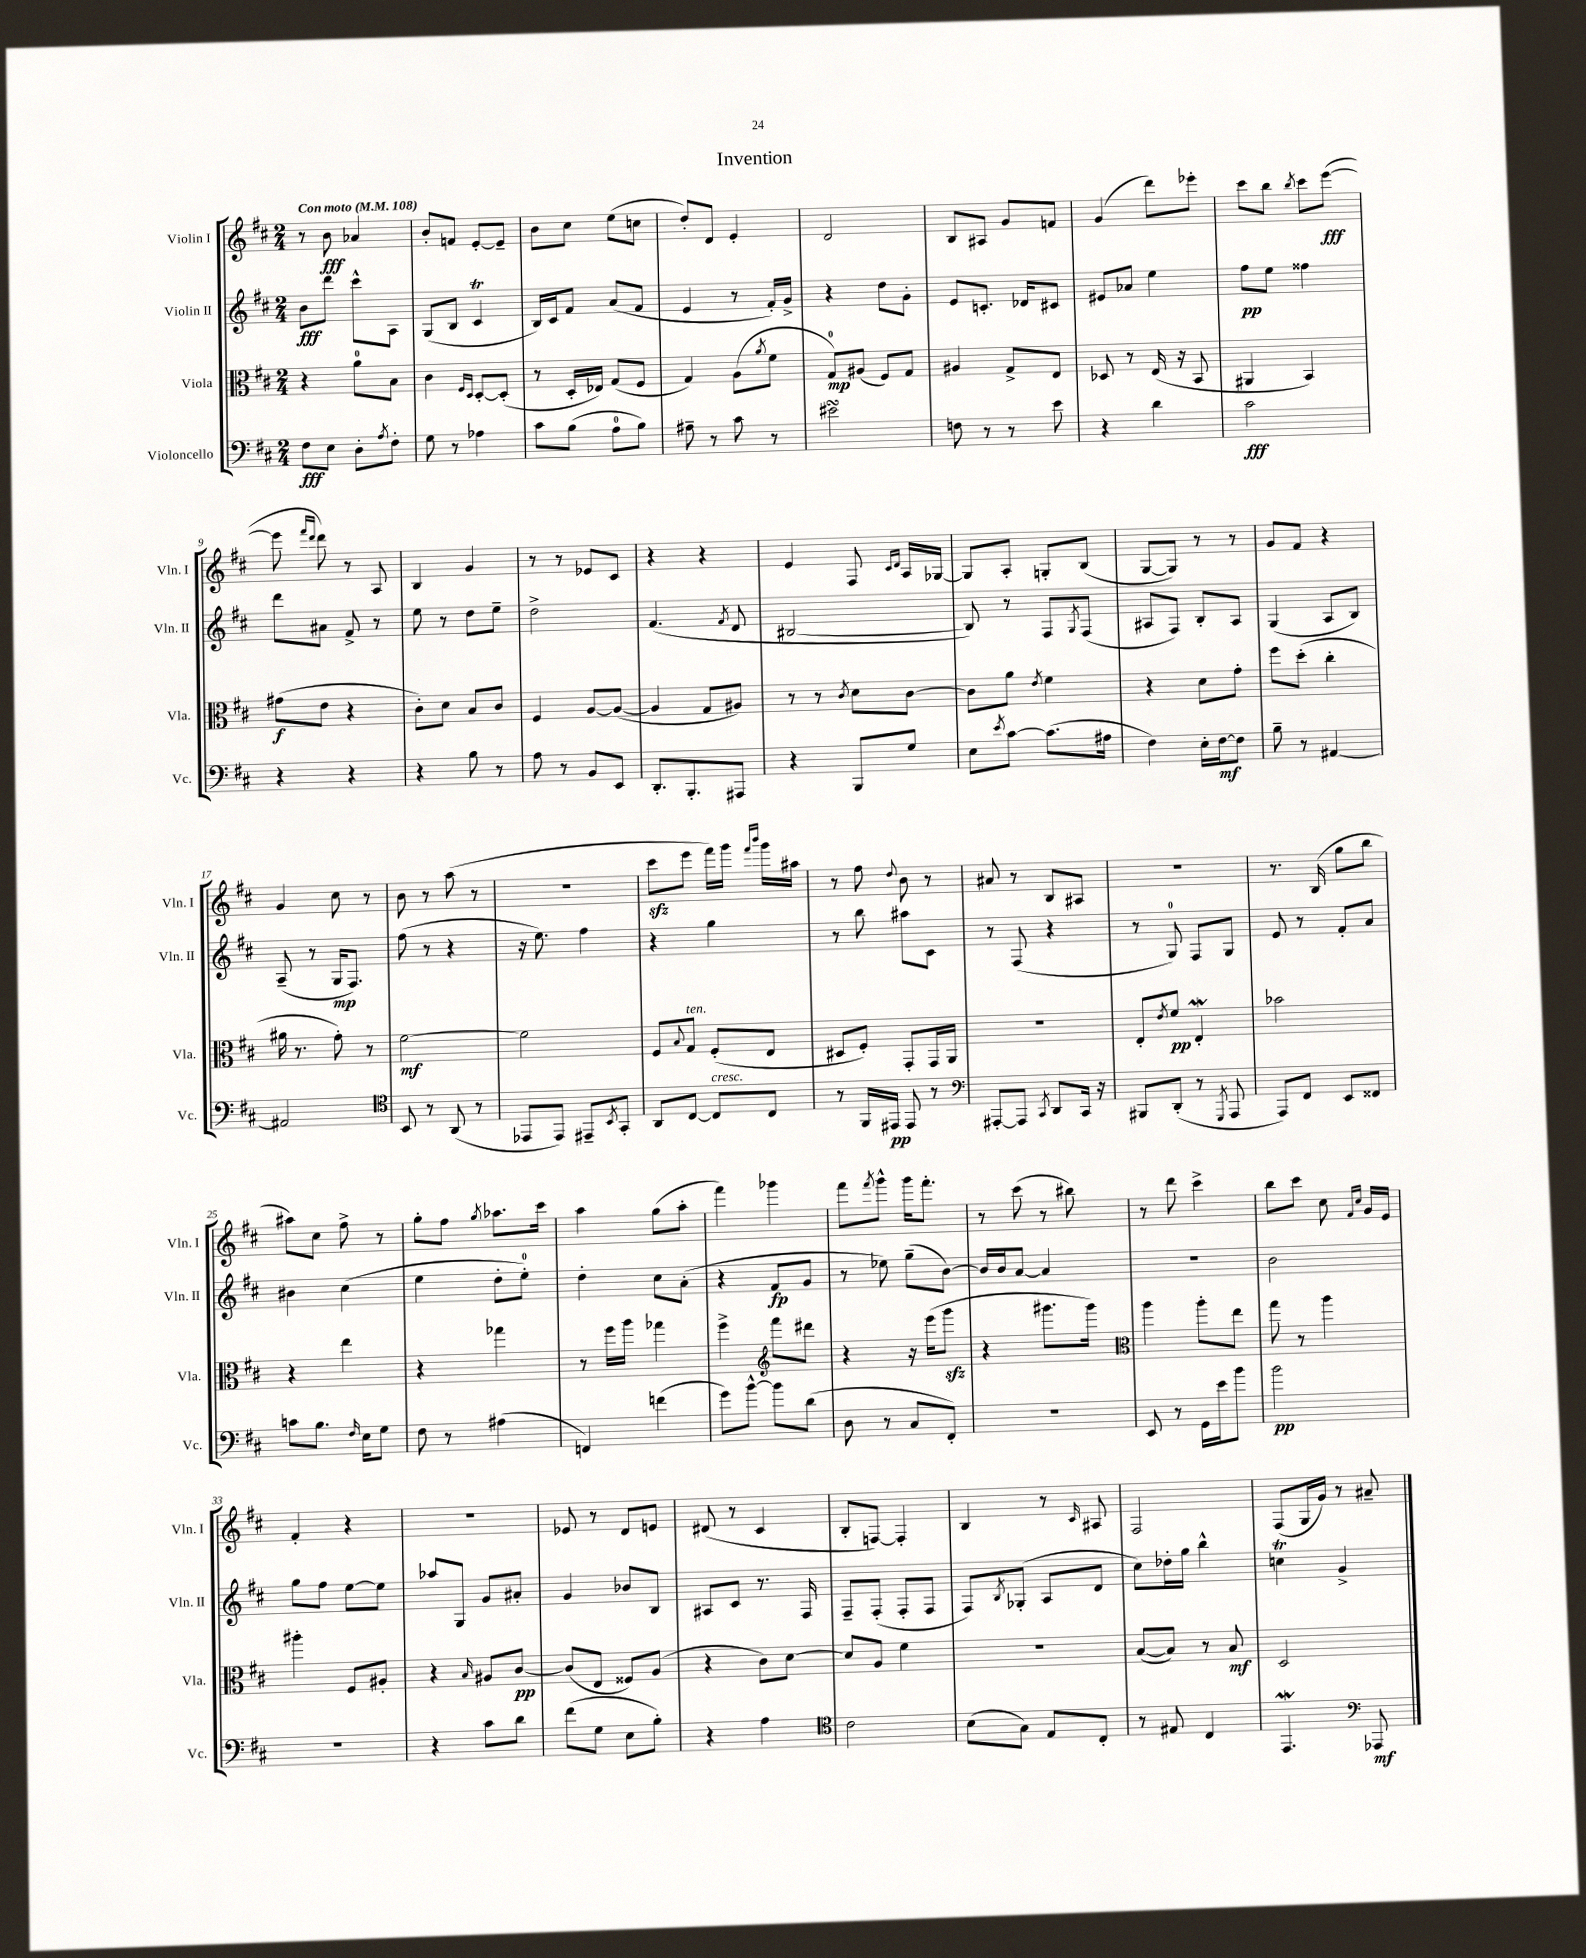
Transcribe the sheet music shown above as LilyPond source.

\header { title = "Invention" }
<<
\new StaffGroup <<
\new Staff = "s0" \with { instrumentName = "Violin I" shortInstrumentName = "Vln. I" } {
    \clef treble \key d \major \numericTimeSignature \time 2/4 \tempo "Con moto" 4 = 108
    r8 b'8\fff aes'4 |
    b'8-. f'8 e'8~-. e'8-- |
    b'8 cis''8 e''8( c''8 |
    d''8-.) d'8 e'4-. |
    d'2 |
    b8 ais8 g'8 f'8 |
    g'4( d'''8) ees'''8-. |
    cis'''8 b''8 \acciaccatura { b''8 } cis'''8 e'''8~\fff( |
    e'''8 \grace { fis'''16 d'''16 } d'''8) r8 a8 |
    b4 g'4 |
    r8 r8 ees'8 cis'8 |
    r4 r4 |
    e'4 fis8 \grace { cis'16 d'16 } a16 ges16~ |
    ges8 a8-. g8-. b8( |
    g8~ g8) r8 r8 |
    g'8 fis'8 r4 |
    g'4 cis''8 r8 |
    b'8 r8 a''8( r8 |
    r2 |
    cis'''8\sfz e'''8 fis'''16) g'''16 \grace { fis'''16 b'''16 } g'''16 ais''16 |
    r8 fis''8 \appoggiatura { d''8 } b'8 r8 |
    ais'8 r8 b8 ais8 |
    R2 |
    r8. b16( g''8 b''8 |
    ais''8) cis''8 fis''8-> r8 |
    g''8-. fis''8 \acciaccatura { g''8 } aes''8. cis'''16 |
    a''4 g''8( a''8-. |
    fis'''4) ges'''4 |
    fis'''8 \acciaccatura { fis'''8 } g'''8-^ g'''16 fis'''8.-. |
    r8 cis'''8( r8 bis''8) |
    r8 d'''8 cis'''4-> |
    b''8 cis'''8 cis''8 \grace { fis'16 cis''16 } g'16 e'16 |
    fis'4-. r4 |
    R2 |
    ees'8 r8 d'8 e'8 |
    dis'8( r8 cis'4 |
    b8-. f8~) f4-. |
    b4 r8 \grace { cis'16 } ais8 |
    fis2 |
    fis8( g16 g'16) r8 ais'8-- \bar "|." |
}
\new Staff = "s1" \with { instrumentName = "Violin II" shortInstrumentName = "Vln. II" } {
    \clef treble \key d \major \numericTimeSignature \time 2/4
    b'8\fff d'''8 cis'''8-^ a8 |
    g8( b8 cis'4\trill |
    b16) cis'16 fis'8 a'8( fis'8 |
    e'4 r8 fis'16-.) g'16-> |
    r4 d''8 g'8-. |
    e'8 c'8.-. des'16 cis'8 |
    eis'8 aes'8 e''4 |
    fis''8\pp e''8 fisis''4 |
    d'''8 ais'8 fis'8-> r8 |
    e''8 r8 d''8 e''8-- |
    d''2-> |
    fis'4.( \acciaccatura { fis'8 } d'8 |
    bis2~ |
    bis8) r8 fis8 \acciaccatura { g8 } fis8( |
    ais8 fis8) b8-. ais8 |
    g4( a8 b8) |
    a8--( r8 g16\mp fis8.) |
    fis''8( r8 r4 |
    r16 e''8.) fis''4 |
    r4 g''4 |
    r8 b''8 ais''8 cis'8 |
    r8 fis8( r4 |
    r8 g8-0) fis8 g8 |
    e'8 r8 fis'8-. a'8 |
    bis'4 cis''4( |
    e''4 d''8-. e''8-0-.) |
    d''4-. cis''8 a'8-.( |
    r4 fis'8\fp g'8 |
    r8 ees''8) g''8--( b'8~) |
    b'16 b'16 a'8~ a'4 |
    r2 |
    b'2 |
    g''8 fis''8 e''8~ e''8 |
    aes''8 g8 g'8 ais'8-. |
    g'4 bes'8 b8 |
    ais8 cis'8 r8. fis16 |
    fis8-- fis8-.( fis8-. fis8 |
    fis8) \acciaccatura { b8 } ges8-.( a8 d'8 |
    cis''8) des''16-. g''16 b''4-^ |
    c''4\trill g'4-> \bar "|." |
}
\new Staff = "s2" \with { instrumentName = "Viola" shortInstrumentName = "Vla." } {
    \clef alto \key d \major \numericTimeSignature \time 2/4
    r4 a'8-0 b8 |
    cis'4 \grace { fis16 d16 } d8~-. d8-.( |
    r8 d16-. ees16) g8( fis8 |
    g4) a8( \acciaccatura { a'8 } fis'8 |
    g8-0\mp) ais8( fis8) g8 |
    ais4 g8-> e8 |
    des8 r8 e16( r16 b,8 |
    ais,4 b,4) |
    gis'8\f( e'8 r4 |
    cis'8-.) d'8 b8 cis'8 |
    fis4 a8~ a8~( |
    a4 g8 ais8) |
    r8 r8 \acciaccatura { cis'8 } d'8 cis'8~ |
    cis'8 a'8 \acciaccatura { e'8 } fis'4 |
    r4 d'8 g'8-. |
    fis''8 d''8-.( cis''4-. |
    ais'16 r8. g'8-.) r8 |
    fis'2~\mf |
    fis'2 |
    fis8 \appoggiatura { b8 } g8^\markup { \italic "ten." } fis8-.( e8 |
    dis8 fis8-.) g,8-. g,16 a,16 |
    R2 |
    e8-. \acciaccatura { e'8 } fis'8\pp e4-.\mordent |
    bes'2 |
    r4 e''4 |
    r4 ges''4 |
    r8 fis''16 a''16 ges''4 |
    fis''4-> \clef treble fis'''8 dis'''8 |
    r4 r16 e'''16( g'''8\sfz |
    r4 gis'''8. gis'''16) |
    \clef alto a''4 a''8-. e''8 |
    g''8 r8 a''4 |
    ais''4-. fis8 ais8-. |
    r4 \grace { b16 } ais8 cis'8~\pp |
    cis'8( e8 fisis8) a8( |
    r4 cis'8) d'8~ |
    d'8 a8 fis'4 |
    r2 |
    b8~( b8) r8 b8\mf |
    d2 \bar "|." |
}
\new Staff = "s3" \with { instrumentName = "Violoncello" shortInstrumentName = "Vc." } {
    \clef bass \key d \major \numericTimeSignature \time 2/4
    fis8\fff e8 d8-. \acciaccatura { a8 } fis8-. |
    g8 r8 aes4 |
    cis'8 b8( a8-0 b8) |
    ais8-- r8 cis'8 r8 |
    eis'2\turn |
    f8 r8 r8 e'8 |
    r4 d'4 |
    cis'2\fff |
    r4 r4 |
    r4 b8 r8 |
    a8 r8 b,8 e,8 |
    d,8.-. b,,8.-. ais,,8 |
    r4 b,,8 g8 |
    e8 \acciaccatura { e'8 } cis'8~ cis'8.( ais16 |
    fis4) e16-. fis16~\mf fis8 |
    b8-- r8 ais,4~ |
    ais,2 |
    \clef tenor b,8 r8 a,8( r8 |
    ees,8 ees,8) eis,8-- \acciaccatura { b,8 } g,8-. |
    a,8 cis8~ cis8^\markup { \italic "cresc." } cis8 |
    r8 fis,16 eis,16\pp eis,8 r8 |
    \clef bass ais,,8~-. ais,,8 \acciaccatura { cis,8 } d,8 cis,16 r16 |
    bis,,8 d,8-.( r8 \acciaccatura { g,,8 } a,,8 |
    a,,8) fis,8 e,8 fisis,8 |
    c'8 b8. \grace { fis16 } e16 g8 |
    fis8 r8 ais4( |
    f,4) f'4( |
    g'8) b'8~-^ b'8 d'8( |
    d8 r8 cis8 fis,8-.) |
    r2 |
    e,8 r8 g,16 e'16 b'8 |
    b'2\pp |
    R2 |
    r4 cis'8 d'8 |
    fis'8( g8 e8 b8-.) |
    r4 a4 |
    \clef tenor cis'2 |
    b8( g8) e8 cis8-. |
    r8 eis8 cis4 |
    e,4.\mordent \clef bass aes,,8\mf \bar "|." |
}
>>
>>
